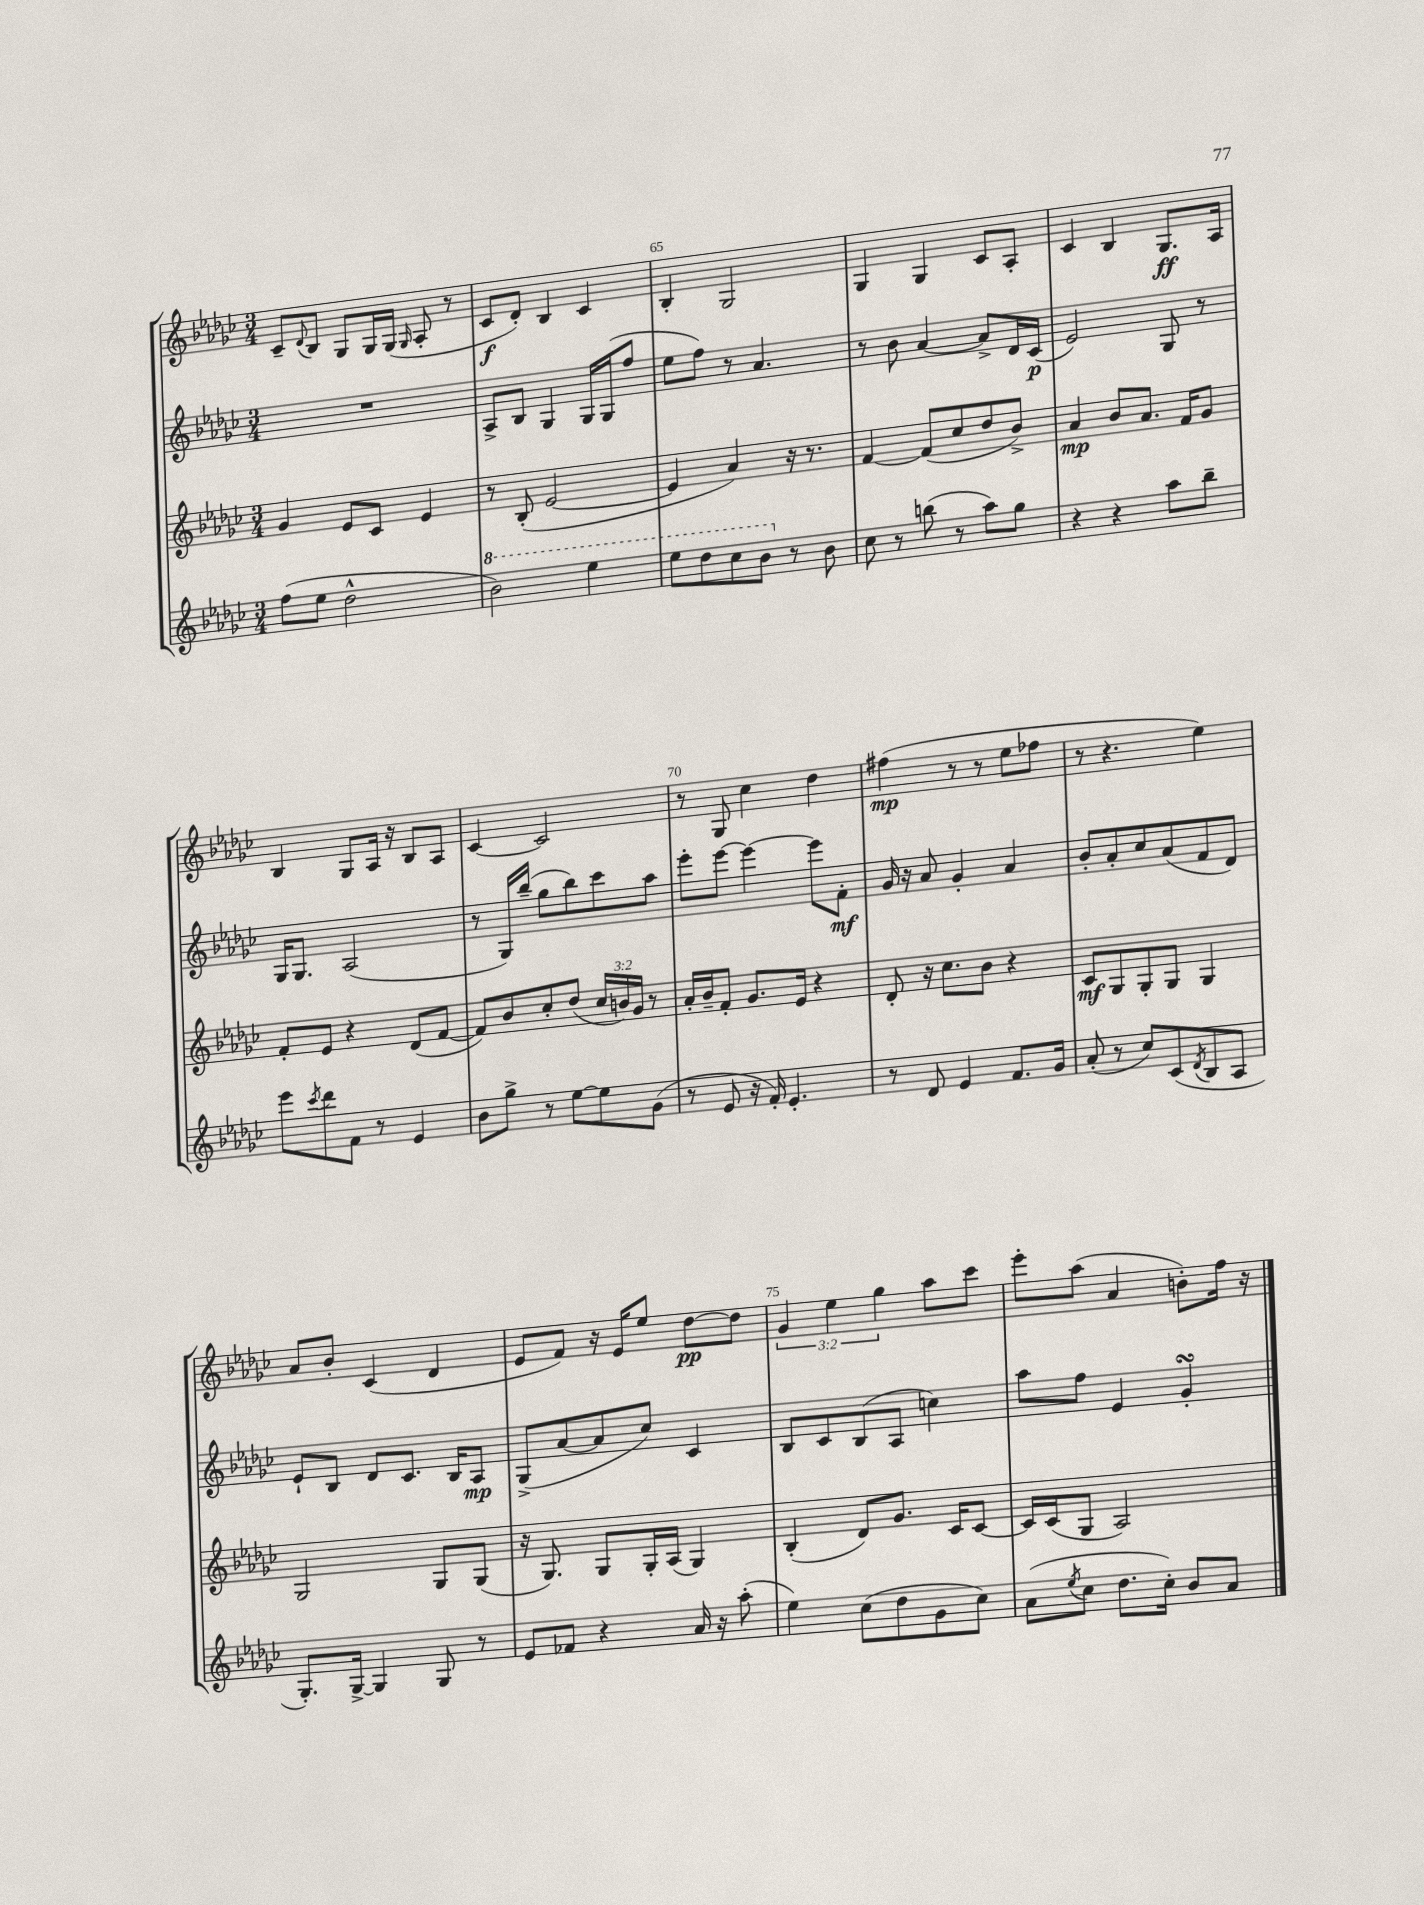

**kern	**kern	**kern	**kern
*staff4	*staff3	*staff2	*staff1
*clefG2	*clefG2	*clefG2	*clefG2
*k[b-e-a-d-g-c-]	*k[b-e-a-d-g-c-]	*k[b-e-a-d-g-c-]	*k[b-e-a-d-g-c-]
*M3/4	*M3/4	*M3/4	*M3/4
(8ff\L	4g-/	2.r	8c-~/L
.	.	.	8qqd-/
8ee-\J	.	.	8B-/J
2dd-^^\	8e-/L	.	8G-/L
.	8c-/J	.	16G-/L
.	.	.	(16G-/JJ
.	.	.	16qqG-/
.	4e-/	.	8A-'/
.	.	.	8r
=	=	=	=
2bb-\)	8r	8A-^/L	8c-/L
.	(8B-'/	8B-/J	8d-'/J)
.	[2e-/	4G-/	4B-/
4eee-\	.	16G-/LL	4c-/
.	.	(16G-/J	.
.	.	8ff/J	.
=	=	=	=
8eee-\L	4e-/]	8ee-\L	4B-'/
8ddd-\	.	8ff\J)	.
8ccc-\	4a-/)	8r	2G-/
8bb-\J	.	4.a-/	.
8r	16r	.	.
.	8.r	.	.
8b-\	.	.	.
=	=	=	=
8cc-\	[4f/	8r	4G-/
8r	.	8b-\	.
(8bb\	(8f/]L	[4a-/	4G-/
8r	8cc-/	.	.
8aa-\L)	8dd-/	8a-^/]L	8c-/L
8gg-\J	8b-^/J)	16d-/L	8A-'/J
.	.	(16c-/JJ	.
=	=	=	=
4r	4a-/	2e-/)	4c-/
4r	8b-/L	.	4B-/
.	8.a-/J	.	.
8aa-\L	.	8G-/	8.G-/L
.	16f/LK	.	.
8bb-~\J	8g-/J	8r	.
.	.	.	16A-/Jk
=	=	=	=
8eee-\L	8f'/L	16G-/LK	4B-/
.	.	8.G-/J	.
8qccc-/	.	.	.
8ddd-\	8e-/J	.	.
8f\J	4r	(2A-/	8G-/L
8r	.	.	16A-/Jk
.	.	.	16r
4e-/	(8d-/L	.	8B-/L
.	[8f/J	.	8A-/J
=	=	=	=
8b-\L	8f/]L)	8r	[4c-/
8gg-^\J	8b-/	16G-/LL)	.
.	.	(16bb-~/JJ	.
8r	8cc-'/	8gg-\L	2c-/]
[8ee-\L	(8dd-/J	8bb-\)	.
8ee-\]	24cc-/LL	8ccc-\	.
.	24b/)	.	.
.	24g-/JJ	.	.
(8g-\J	8r	8aa-\J	.
=	=	=	=
8r	16a-'/LL	8eee-'\L	8r
.	16b-~/J	.	.
8e-/	8f'/J	[8eee-\J	8G-/
16r	8.g-/L	4eee-\_	4cc-\
16f'/)	.	.	.
4.e-'/	.	.	.
.	16e-/Jk	.	.
.	4r	8eee-\]L	4dd-\
.	.	8f'\J	.
=	=	=	=
8r	8d-'/	16g-/	(4ff#\
.	.	16r	.
8d-/	16r	8a-/	.
.	8.cc-\L	.	.
4e-/	.	4g-'/	8r
.	8b-\J	.	8r
8.f/L	4r	4a-/	8ee-\L
.	.	.	8ff-\J
16g-/Jk	.	.	.
=	=	=	=
(8a-'/	8c-/L	8b-'/L	8r
8r	8G-/	8a-'/	4.r
8cc-/L)	8G-'/	8cc-/	.
(8c-/	8G-/J	(8a-/	.
8qd-/	.	.	.
8B-/	4G-/	8f/	4ee-\)
8A-/J	.	8d-/J)	.
=	=	=	=
8.G-'/L)	2G-/	8e-`/L	8a-/L
.	.	8B-/J	8b-'/J
[16G-^/Jk	.	.	.
4G-/]	.	8d-/L	(4c-/
.	.	8.c-/J	.
8G-/	8G-/L	.	4d-/
.	.	16B-/LK	.
8r	(8G-/J	8A-/J	.
=	=	=	=
8e-/L	16r	(8G-^/L	8e-/L
.	8.G-/)	.	.
8f-/J	.	[8a-/	8f/J)
4r	8G-/L	8a-/]	16r
.	.	.	16e-/LK
.	16G-'/L	8cc-/J)	8ee-/J
.	(16A-/JJ	.	.
16a-/	4G-/)	4c-/	[8dd-\L
16r	.	.	.
(8aa-'\	.	.	8dd-\]J
=	=	=	=
4ee-\)	(4B-'/	8B-/L	6g-/
.	.	8c-/	.
.	.	.	6ee-\
(8cc-\L	8d-/L)	(8B-/	.
.	.	.	6gg-\
8dd-\	8.g-/J	8A-/J	.
8g-\	.	4cc\)	8aa-\L
.	16c-/LK	.	.
8cc-\J)	[8c-/J	.	8ccc-\J
=	=	=	=
(8a-\L	16c-/]LL	8aa-\L	8eee-'\L
.	(16c-/J	.	.
8qee-/	.	.	.
8cc-\J	8G-/J	8ff\J	(8aa-\J
8.dd-\L	2A-/)	4e-/	4a-/
16cc-'\Jk)	.	.	.
8b-/L	.	4g-'/	8b'\L)
8a-/J	.	.	16ff\Jk
.	.	.	16r
==	==	==	==
*-	*-	*-	*-
